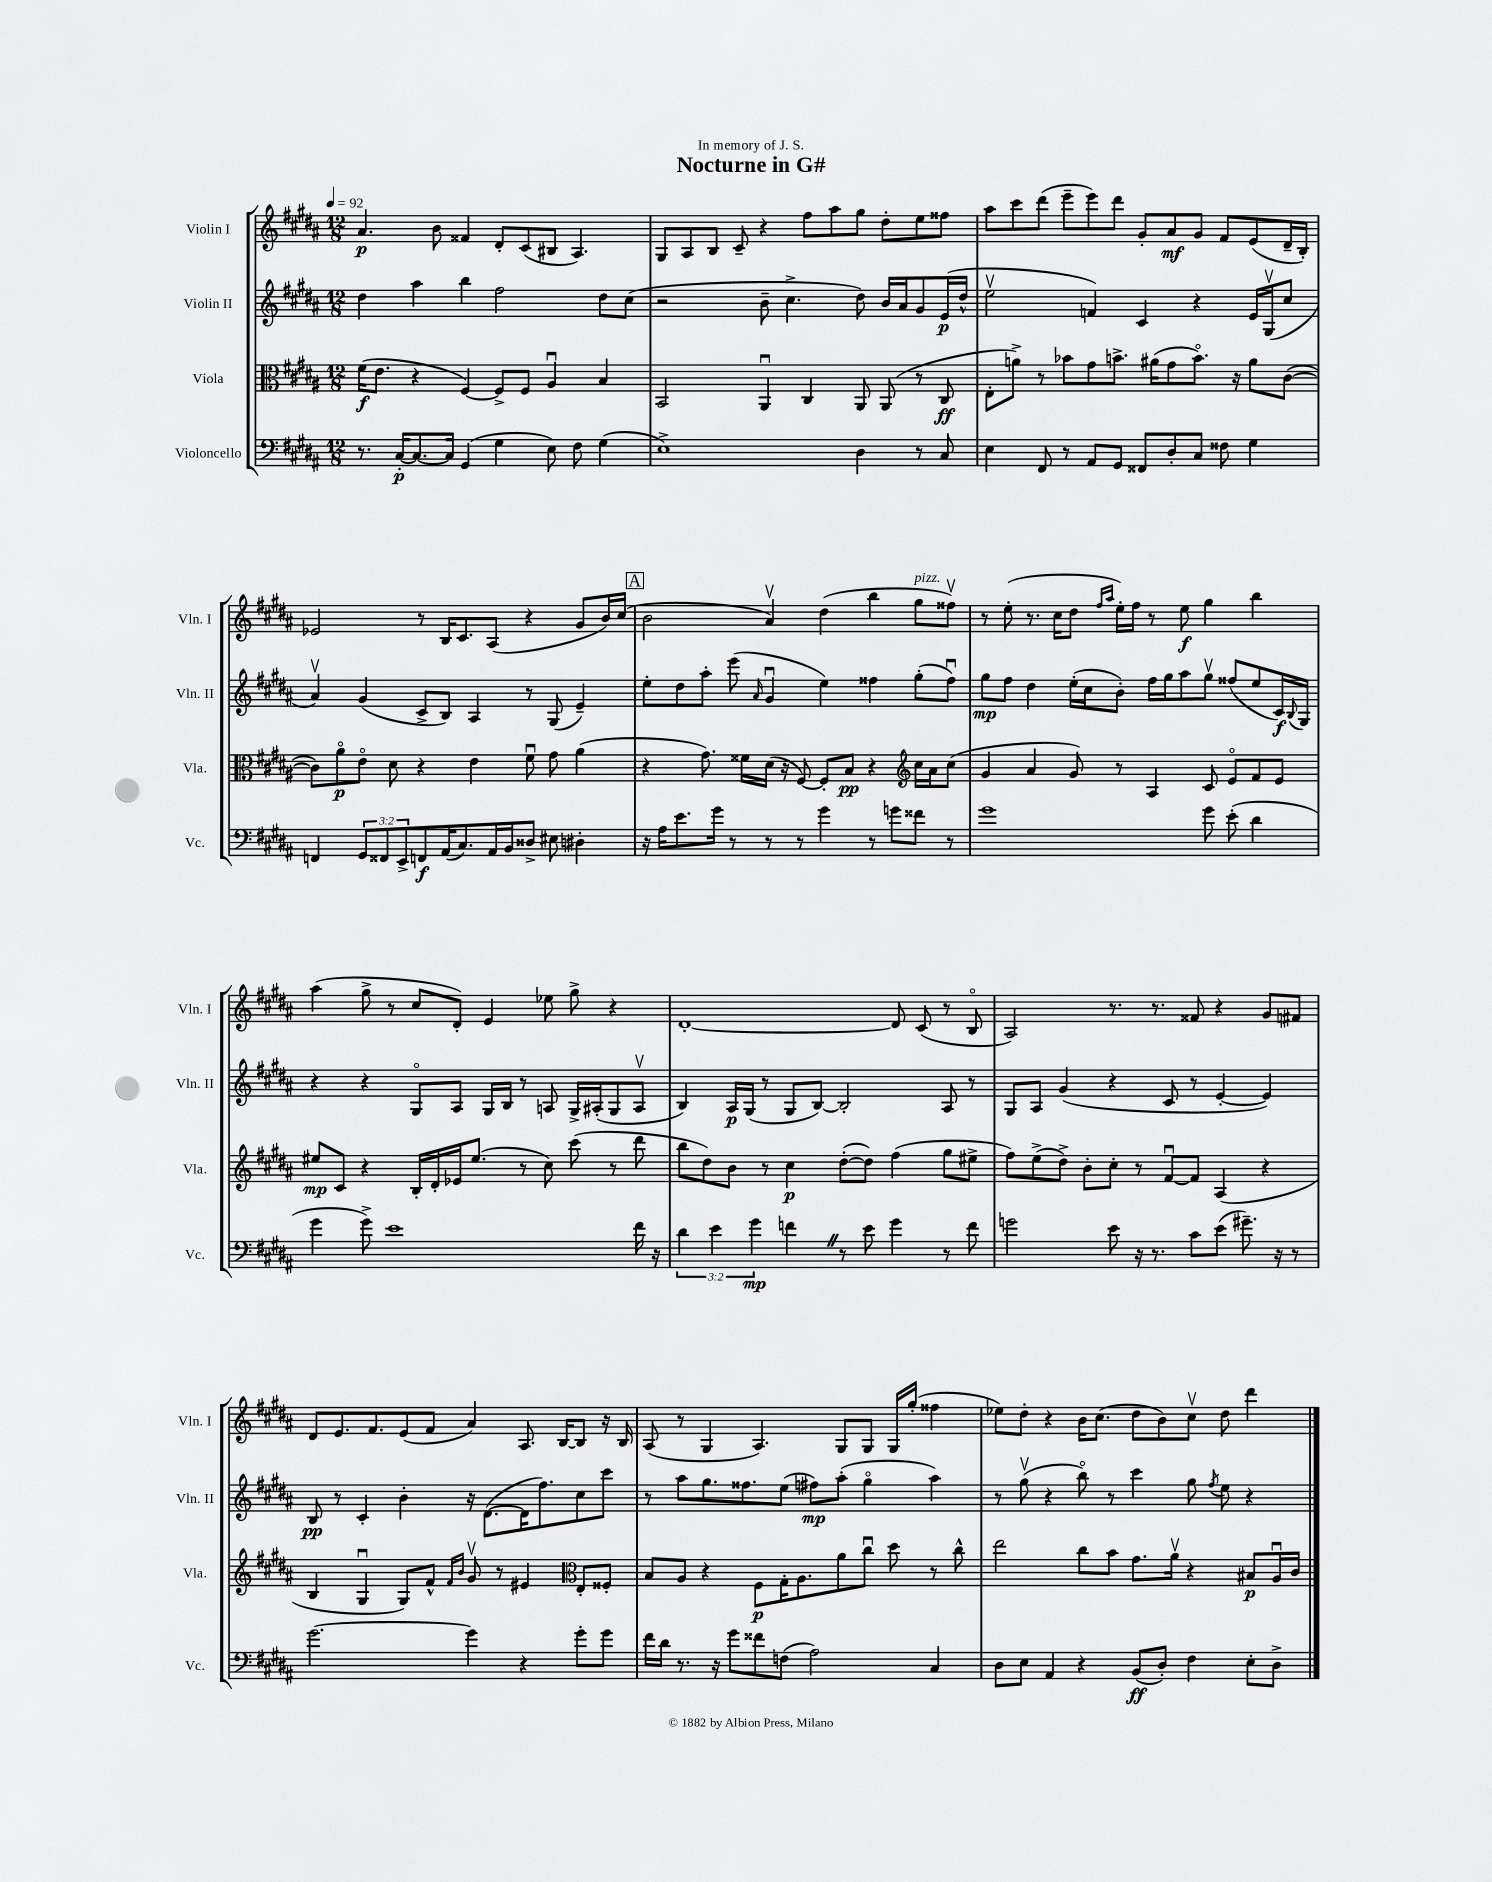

**kern	**kern	**kern	**kern
*staff4	*staff3	*staff2	*staff1
*clefF4	*clefC3	*clefG2	*clefG2
*k[f#c#g#d#a#]	*k[f#c#g#d#a#]	*k[f#c#g#d#a#]	*k[f#c#g#d#a#]
*M12/8	*M12/8	*M12/8	*M12/8
*MM92	*MM92	*MM92	*MM92
8.r	(16f#\LK	4dd#\	4.a#/
.	8.e\J	.	.
[16C#'/LK	.	.	.
8.C#/_	4r	4aa#\	.
.	.	.	8b\
16C#/]Jk	.	.	.
(4GG#/	[4F#/)	4bb\	4f##/
4G#\	8F#^/]L	2ff#\	8d#'/L
.	8F#/J	.	(8c#/
8E\)	4A#u/	.	8B#/J
8F#\	.	.	4.A#/)
(4G#\	4B/	8dd#\L	.
.	.	(8cc#\J	.
=	=	=	=
1E^)	2BB/	2r	8G#/L
.	.	.	8A#/
.	.	.	8B/J
.	.	.	8c#~/
.	4AA#u/	8b~\	4r
.	.	4.cc#^\	.
.	4C#/	.	8ff#\L
.	.	.	8aa#\
4D#\	8AA#/	8dd#\)	8gg#\J
.	(8AA#/	16b/LL	8dd#'\L
.	.	16a#/J	.
8r	8r	8g#/	8ee\
8C#/	8C#/	(16e/L	8ff##\J
.	.	16dd#^^/JJ	.
=	=	=	=
4E\	8E'\L	2eev\	8aa#\L
.	8a^\J)	.	8ccc#\
8FF#/	8r	.	(8ddd#\J
8r	8b-\L	.	8eee~\L
8AA#/L	8g#\	4f/)	8eee\)
8GG#/J	8.b^\J	.	8ddd#\J
8FF##/L	.	4c#/	8g#'/L
.	(16a#\LK	.	.
8D#'/	8g#\	.	8a#/
8C#/J	8.bo\J)	4r	8g#/J
8F##\	.	.	8f#/L
.	16r	.	.
4G#\	8a#\L	16e/LL	(8e/
.	.	(16G#v/J	.
.	([8c#\J	8cc#/J	16d#~/L
.	.	.	16B'/JJ)
=	=	=	=
4FF/	8c#\]L)	4a#v/)	2e-/
.	8a#o\	.	.
12GG#/L	8eo\J	(4g#/	.
12FF##/	.	.	.
.	8d#\	.	.
12EE^/	.	.	.
8FF/	4r	8c#^/L	8r
(16AA#/K	.	8B/J)	16B/LK
8.C#/)	.	.	8.c#/
.	4e\	4A#/	.
16AA#/L	.	.	(8A#/J
16BB/J	.	.	.
8D##^/J	8f#u\	8r	4r
8E#\	8g#\	(8G#/	.
4D#'\	(4a#\	4e~/)	8g#/L
.	.	.	16b/L)
.	.	.	(16cc#/JJ
=	=	=	=
16r	4r	8ee'\L	2b\
16A#\LK	.	.	.
8.e\	.	8dd#\	.
.	8.g#\)	8aa#'\J	.
16g#\Jk	.	.	.
8r	.	(8eee\	.
.	16f##\LL	.	.
.	.	16qqa#/	.
8r	(16d#\JJ	4g#u/	4a#v/)
.	16r	.	.
8r	[8F#/)	.	.
4g#\	8F#'/]L	4ee\)	(4dd#\
.	8B/J	.	.
8r	4r	4ff##\	4bb\
8g\L	.	.	.
*	*clefG2	*	*
8f##\J	16cc#\LL	(8gg#'\L	8gg#\L
.	16a#\J	.	.
8r	(8cc#\J	8ff##u\J)	8ff##v\J)
=	=	=	=
1g#	4g#/	8gg#\L	8r
.	.	8ff#\J	(8ee'\
.	4a#/	4dd#\	8.r
.	.	.	16cc#\LK
.	8g#/)	(16ee'\LL	8dd#\J
.	.	16cc#\J	.
.	.	.	16qqff#/LL
.	.	.	16qqaa#/JJ
.	8r	8b'\J)	16ee'\LL)
.	.	.	16ff#\JJ
.	4A#/	16ff#\LL	8r
.	.	16gg#\J	.
.	.	8aa#\	8ee\
8g#\	8c#/	8gg#v\J	4gg#\
(8e'\	8eo/L	(8ff##/L	.
4d#\	8f#/	8ee/	4bb\
.	8e/J	16c#/L)	.
.	.	8qqB/	.
.	.	16G#/JJ	.
=	=	=	=
4g#\	8ee#/L	4r	(4aa#\
.	8c#/J	.	.
8g#^\)	4r	4r	8gg#^\
1e	.	.	8r
.	16B'/LL	8G#o/L	8cc#/L
.	16d#'/	.	.
.	16e-/J	8A#/J	8d#'/J)
.	(8.ee#/J	.	.
.	.	16G#/LL	4e/
.	.	16B/JJ	.
.	8r	8r	.
.	8cc#\)	8A/	8ee-\
.	(8ccc#\	16G#^/LL	8gg#^\
.	.	(16A#'/J	.
.	8r	8G#/	4r
16f#\	8ddd#\	8A#v/J	.
16r	.	.	.
=	=	=	=
6d#\	8bb\L	4B/)	[1d#'
.	8dd#\)	.	.
6e\	.	.	.
.	8b\J	16A#/LL	.
.	.	(16G#/JJ	.
6g#\	.	.	.
.	8r	8r	.
4f\	4cc#\	8G#/L	.
.	.	[8B/J)	.
8r	([8dd#'\L	2B'/]	.
8e\	8dd#\]J)	.	.
4g#\	(4ff#\	.	8d#/]
.	.	.	(8c#/
8r	8gg#\L	8A#/	8r
8f\	8ee#^\J	8r	8Bo/
=	=	=	=
2g\	8ff#\L)	8G#/L	2A#/)
.	(8ee^\	8A#/J	.
.	8dd#^\J)	(4g#/	.
.	8b'\L	.	.
8e\	8cc#'\J	4r	8.r
16r	8r	.	.
8.r	.	.	8.r
.	[8f#u/L	8c#/	.
8c#\L	8f#/]J	8r	8f##/
(8e\J	(4A#/	[4e'/	4r
8.g#~\)	.	.	.
.	4r	4e/])	8g#/L
16r	.	.	.
8r	.	.	8f#/J
=	=	=	=
[2.g#\	4B/	8B/	8d#/L
.	.	8r	8.e/
.	4G#u/	4c#'/	.
.	.	.	8.f#/
.	8G#/L)	4b'\	(8e/
.	8f#^^/J	.	8f#/J
.	16qqf#/LL	.	.
.	16qqb/JJ	.	.
4g#\]	8g#v/	16r	4a#/)
.	.	([8.d#\L	.
.	8r	.	.
4r	4e#/	16d#\]K	8.A#/
.	.	8.ff#\)	.
.	.	.	[16B/LK
*	*clefC3	*	*
8g#'\L	8E'/L	8cc#\	8B/]J
8g#\J	8F##'/J	8ccc#\J	16r
.	.	.	16B/
=	=	=	=
16f#\LL	8B/L	8r	(8A#/
16d#\JJ	.	.	.
8.r	8A#/J	8aa#\L	8r
.	4r	8.gg#\	4G#/
16r	.	.	.
8g#\L	.	.	.
.	.	8.ff##\	.
8f##\	8F#\L	.	4.A#/)
(8F\J	16G#'\K	(8ee\J	.
.	8.A#\	.	.
2A#\)	.	8ff#\L)	.
.	8a#\	(8aa#'\J	8G#/L
.	8cc#u\J	4gg#o\	8G#/J
.	8dd#\	.	16G#/LL
.	.	.	(16gg#'/JJ
4C#/	8r	4aa#\)	4ff##\
.	8cc#^^\	.	.
=	=	=	=
8D#\L	2ee\	8r	8ee-\L)
8E\J	.	(8gg#v\	8dd#'\J
4AA#/	.	4r	4r
4r	8cc#\L	8bbo\)	16b\LK
.	.	.	(8.cc#\J
.	8b\J	8r	.
(8BB/L	8.g#\L	4ccc#\	8dd#\L
8D#'/J)	.	.	8b\)
.	16a#v\Jk	.	.
4F#\	4r	8gg#\	8cc#v\J
.	.	8qff#/	.
.	.	8ee\	8dd#\
8E'\L	8B#/L	4r	4ddd#\
8D#^\J	16A#u/L	.	.
.	16c#/JJ	.	.
==	==	==	==
*-	*-	*-	*-
